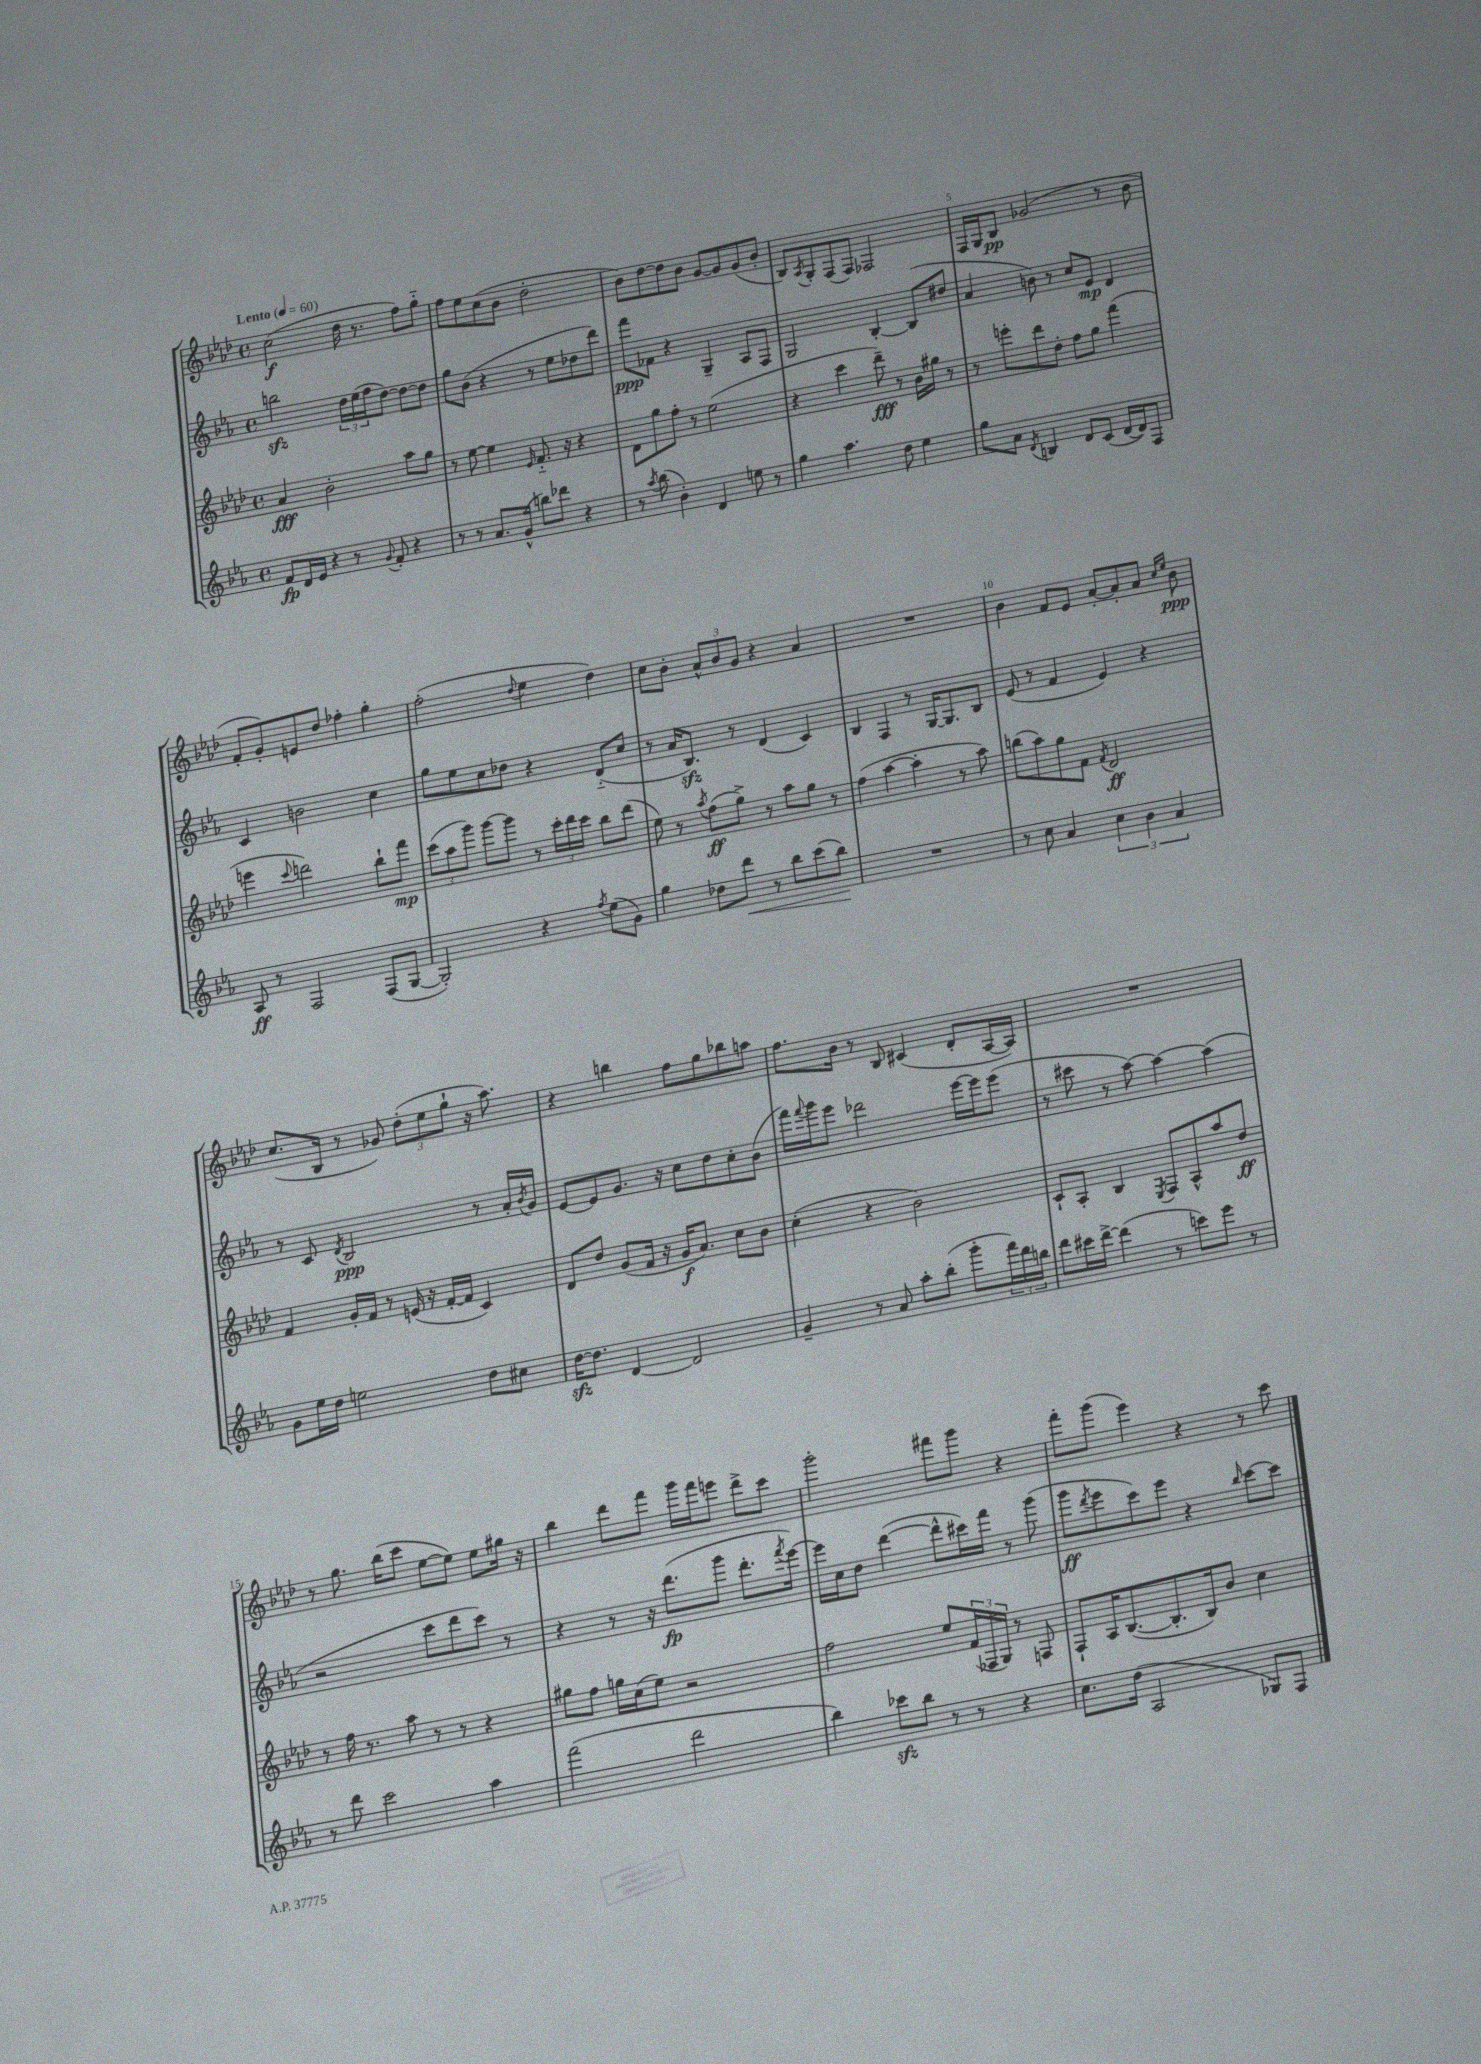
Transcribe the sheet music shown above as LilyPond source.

<<
\new StaffGroup <<
\new Staff = "s0" {
    \clef treble \key aes \major \defaultTimeSignature \time 4/4 \tempo "Lento" 4 = 60
    c''2\f( des''16 r8. f''8) g''8-_ |
    f''8 ees''8 c''8( bes'8 des''2-. |
    bes'8) des''8~ des''8 bes'8 g'8~ g'8 g'8( bes'8-. |
    bes8) \acciaccatura { aes8 } g8-. f8( f8) fes2 |
    f16 g16 bes8\pp ges'2( r8 bes'8 |
    f'8-. g'8-.) e'8 des''8 fes''4-. g''4-. |
    f''2-.( \appoggiatura { des''8 } ees''4 des''4) |
    c''8 bes'8-. \tuplet 3/2 { aes'8-^ bes'8 g'8 } r4 aes'4 |
    R1 |
    bes'4 f'8 ees'8 aes'8~-. aes'8-. aes'8 \grace { c''16 ees''16 } bes'8\ppp |
    c''8.( bes16 r8 ges'8) \tuplet 3/2 { des''8-.( ees''8 g''8-! } r16 aes''8.) |
    r4 b''4 f''8 g''8 bes''8 a''8 |
    f''8. bes'16 r8 bes8 cis'4( des'8-. aes16~ aes16) |
    R1 |
    r8 g''8. bes''16( c'''8 ees''8~ ees''8) ees''8 gis''16 r16 |
    bes''4 des'''8 f'''8 g'''16 f'''16 e'''8 des'''8-> c'''8 |
    g'''2-. fis'''8 g'''8 r4 |
    f'''8-. g'''8( ees'''4) r4 r8 c'''8 \bar "|." |
}
\new Staff = "s1" {
    \clef treble \key ees \major \defaultTimeSignature \time 4/4
    b''2\sfz \tuplet 3/2 { d''16 ees''16( f''16 } d''8~) d''8~ d''8 |
    g''8 bes'8( r4 r8 ees''8 des''8 d'''8) |
    f'''8\ppp fes'8 r4 g4-- aes8 f8 |
    g2 bes4~-. bes8( dis''8 |
    aes'4 b'8) r8 c''8 ees'8\mp d'4 |
    c'4 b'2 c''4 |
    g''8 ees''8 c''8 des''8 r4 d'8-_( c''8 |
    r8 aes'16 bes8.\sfz) r8 d'4( c'4) |
    bes4 f4 r8 g16~ g8. bes8 |
    ees'8( r8 f'4 ees'4) r4 |
    r8 c'8 \acciaccatura { d'8 } bes2\ppp r8 aes'16-. \acciaccatura { bes'8 } g'16 |
    ees'8~ ees'8 g'8. r16 c''8 d''8 c''8-. bes'8( |
    f'''16) \appoggiatura { f'''8 } g'''16 ees'''8 des'''2 ees'''16~ ees'''16 ees'''8( |
    r8 cis'''8 r8 aes''8~) aes''4~ aes''4( |
    r2 c'''8 d'''8 c'''8) r8 |
    r4 r8 r16 d'''8.\fp( g'''8 d'''8.-. \acciaccatura { f'''8 } ees'''16~) |
    ees'''16 c''16 d''8 d'''4~( d'''8-^ cis'''16) f'''16 r8 g'''8( |
    g'''8\ff \acciaccatura { d'''8 } ees'''8 c'''8) ees'''8 r4 \grace { bes''16 } c'''8~ c'''8 \bar "|." |
}
\new Staff = "s2" {
    \clef treble \key aes \major \defaultTimeSignature \time 4/4
    aes'4\fff bes'2-. aes''8 g''8 |
    r8 ees''8~ ees''4 \grace { ees'16 } f'8.-_ r16 r4 |
    des'8 g''8 f''8-. r8 ees''2( |
    r4 c'''4 des'''8--\fff) r8 bes'16 gis''16 r8 |
    r8 e'''8-. des'''8 des''8-. f''8 g''8 f'''4( |
    e'''4 \appoggiatura { c'''8 } d'''2) bes''8-! f'''8\mp |
    \tuplet 3/2 { c'''8( aes''8 g'''8) } g'''8~ g'''8 r8 \tuplet 3/2 { c'''16-. des'''16 c'''16 } bes''8 des'''8( |
    ees''8) r8 \acciaccatura { aes''8 } f''8\ff( g''8->) r8 aes''8 g''8 r8 |
    f''4( aes''4~ aes''4-. r8 aes''8) |
    b''8( aes''8) g''8 f'8 \acciaccatura { f'8 } des'2\ff |
    f'4 g'16-. f'16 r8 e'16( r16 f'16~-. f'16 c'4) |
    des'8 des''8 g'8( f'16 r16 g'16\f aes'8.) c''8 bes'8 |
    c''4-.( r4 bes'2) |
    c'8-! aes8-. bes4 \acciaccatura { ees8 } f8 aes8-^ aes''8 des''8\ff |
    r8 f''16 r8. aes''8 r8 r8 r4 |
    gis''8 f''8 g''16 c''16( ees''8) r2 |
    f''2 ees''8 \tuplet 3/2 { f'16( fes16 g16) } r8 f8 |
    f8-! aes16 bes8.~( bes8.-. bes16) bes'8 c''4 \bar "|." |
}
\new Staff = "s3" {
    \clef treble \key ees \major \defaultTimeSignature \time 4/4
    f'8\fp d'16 ees'16 r4 r8 \appoggiatura { g'8 } f'8-. r4 |
    r8 r8 aes'8. g'16-^( b''8) des'''8 r4 |
    r8 \acciaccatura { aes''8 } bes''8( bes'4-.) d'4 e''8 r8 |
    g''4 aes''4. d''8 ees''4 |
    g''8 aes'8 \acciaccatura { d'8 } b4 d'8 c'8( d'16~ d'16) f8 |
    aes8\ff r8 f2 f8( g8~ |
    g2-.) r4 \acciaccatura { f''8 } ees''8( g'8) |
    g''4 des''8 d'''8\< r8 bes''8 c'''8( bes''8\!) |
    R1 |
    r8 c''8 aes'4 \tuplet 3/2 { c''4 bes'4 aes'4 } |
    g'8 ees''16 d''16 e''2 d''8 cis''8 |
    d''16~\sfz d''8. d'4~ d'2 |
    g'4-- r8 aes'8 aes''8-. bes''8-.( g'''8-. \tuplet 3/2 { f'''16) d'''16 b''16 } |
    d'''8 cis'''16 d'''16~-> d'''4( r8 c'''8) ees'''8 r8 |
    r8 d'''8 c'''2 aes''4 |
    f'''2( d'''2 |
    bes''4) ces'''8\sfz bes''8 r8 r8 r4 |
    c''8. d''16( aes2 ges8) f8 \bar "|." |
}
>>
>>
\layout { \context { \Score \override BarNumber.break-visibility = ##(#f #t #t) barNumberVisibility = #(every-nth-bar-number-visible 5) } }
